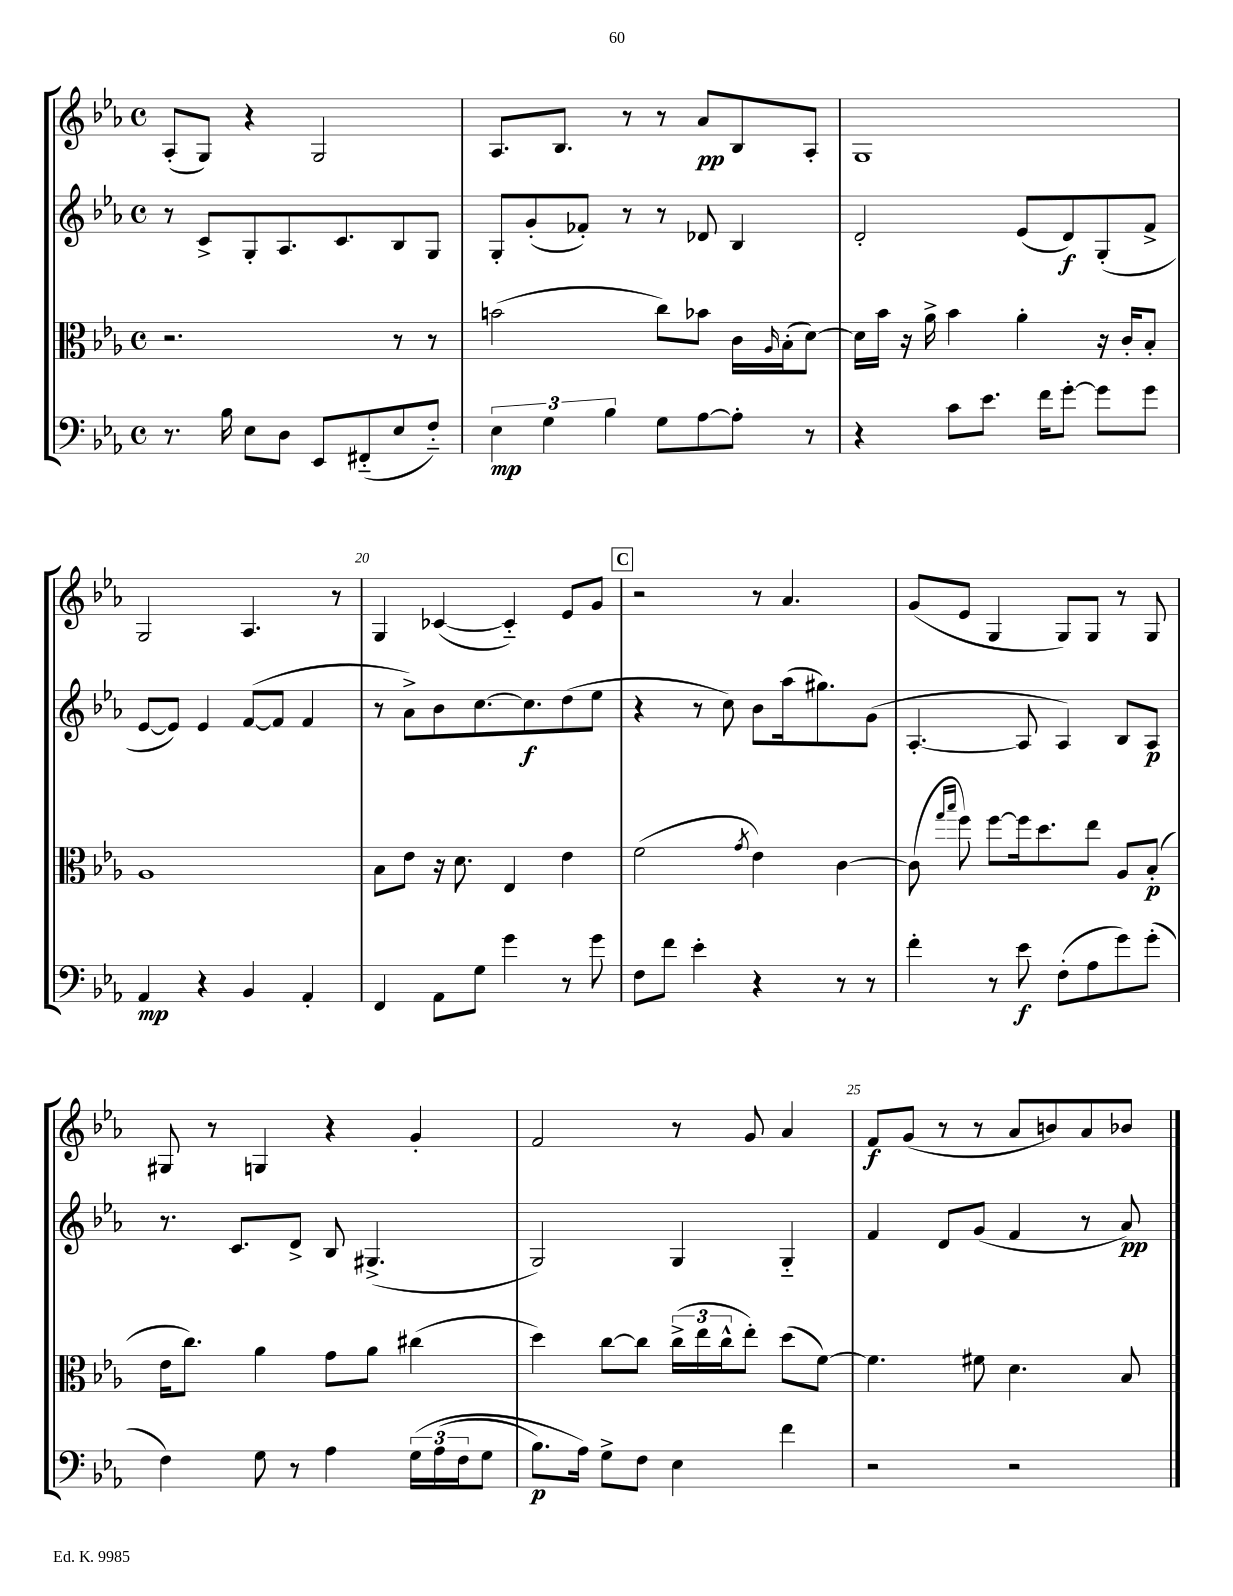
<<
\new StaffGroup <<
\new Staff = "s0" {
    \clef treble \key ees \major \defaultTimeSignature \time 4/4
    aes8-.( g8) r4 g2 |
    aes8. bes8. r8 r8 aes'8\pp bes8 aes8-. |
    g1 |
    g2 aes4. r8 |
    g4 ces'4~( ces'4-_) ees'8 g'8 |
    \mark \markup { \box "C" } r2 r8 aes'4. |
    g'8( ees'8 g4 g8) g8 r8 g8 |
    gis8 r8 g4 r4 g'4-. |
    f'2 r8 g'8 aes'4 |
    f'8\f g'8( r8 r8 aes'8 b'8) aes'8 bes'8 \bar "|." |
}
\new Staff = "s1" {
    \clef treble \key ees \major \defaultTimeSignature \time 4/4
    r8 c'8-> g8-. aes8. c'8. bes8 g8 |
    g8-. g'8-.( fes'8-.) r8 r8 des'8 bes4 |
    d'2-. ees'8( d'8\f) g8-.( f'8-> |
    ees'8~ ees'8) ees'4 f'8~( f'8 f'4 |
    r8 aes'8->) bes'8 c''8.~ c''8.\f d''8( ees''8 |
    \mark \markup { \box "C" } r4 r8 c''8) bes'8 aes''16( gis''8.) g'8( |
    aes4.~-. aes8 aes4) bes8 aes8\p |
    r8. c'8. d'8-> bes8 gis4.->( |
    g2) g4 g4-_ |
    f'4 d'8 g'8( f'4 r8 aes'8\pp) \bar "|." |
}
\new Staff = "s2" {
    \clef alto \key ees \major \defaultTimeSignature \time 4/4
    r2. r8 r8 |
    b'2( c''8) bes'8 c'16 \grace { aes16 } bes16-.( d'8~) |
    d'16 bes'16 r16 aes'16-> bes'4 aes'4-. r16 c'16-. bes8-. |
    aes1 |
    bes8 ees'8 r16 d'8. ees4 ees'4 |
    \mark \markup { \box "C" } f'2( \acciaccatura { g'8 } ees'4) c'4~ |
    c'8( \grace { g''16 bes''16 } f''8) f''8~ f''16 d''8. ees''8 aes8 bes8-.\p( |
    ees'16 c''8.) aes'4 g'8 aes'8 cis''4( |
    d''4) c''8~ c''8 \tuplet 3/2 { c''16->( ees''16 c''16-^ } ees''8-.) d''8( f'8~) |
    f'4. fis'8 d'4. bes8 \bar "|." |
}
\new Staff = "s3" {
    \clef bass \key ees \major \defaultTimeSignature \time 4/4
    r8. bes16 ees8 d8 ees,8 fis,8-_( ees8 f8-_) |
    \tuplet 3/2 { ees4\mp g4 bes4 } g8 aes8~ aes8-. r8 |
    r4 c'8 ees'8. f'16 g'8~-. g'8 g'8 |
    aes,4\mp r4 bes,4 aes,4-. |
    f,4 aes,8 g8 g'4 r8 g'8 |
    \mark \markup { \box "C" } f8 f'8 ees'4-. r4 r8 r8 |
    f'4-. r8 ees'8\f f8-.( aes8 g'8) g'8-.( |
    f4) g8 r8 aes4 \tuplet 3/2 { g16\( aes16( f16 } g8 |
    bes8.\p) aes16\) g8-> f8 ees4 f'4 |
    r2 r2 \bar "|." |
}
>>
>>
\layout { \context { \Score currentBarNumber = #16 \override BarNumber.break-visibility = ##(#f #t #t) barNumberVisibility = #(every-nth-bar-number-visible 5) } }
